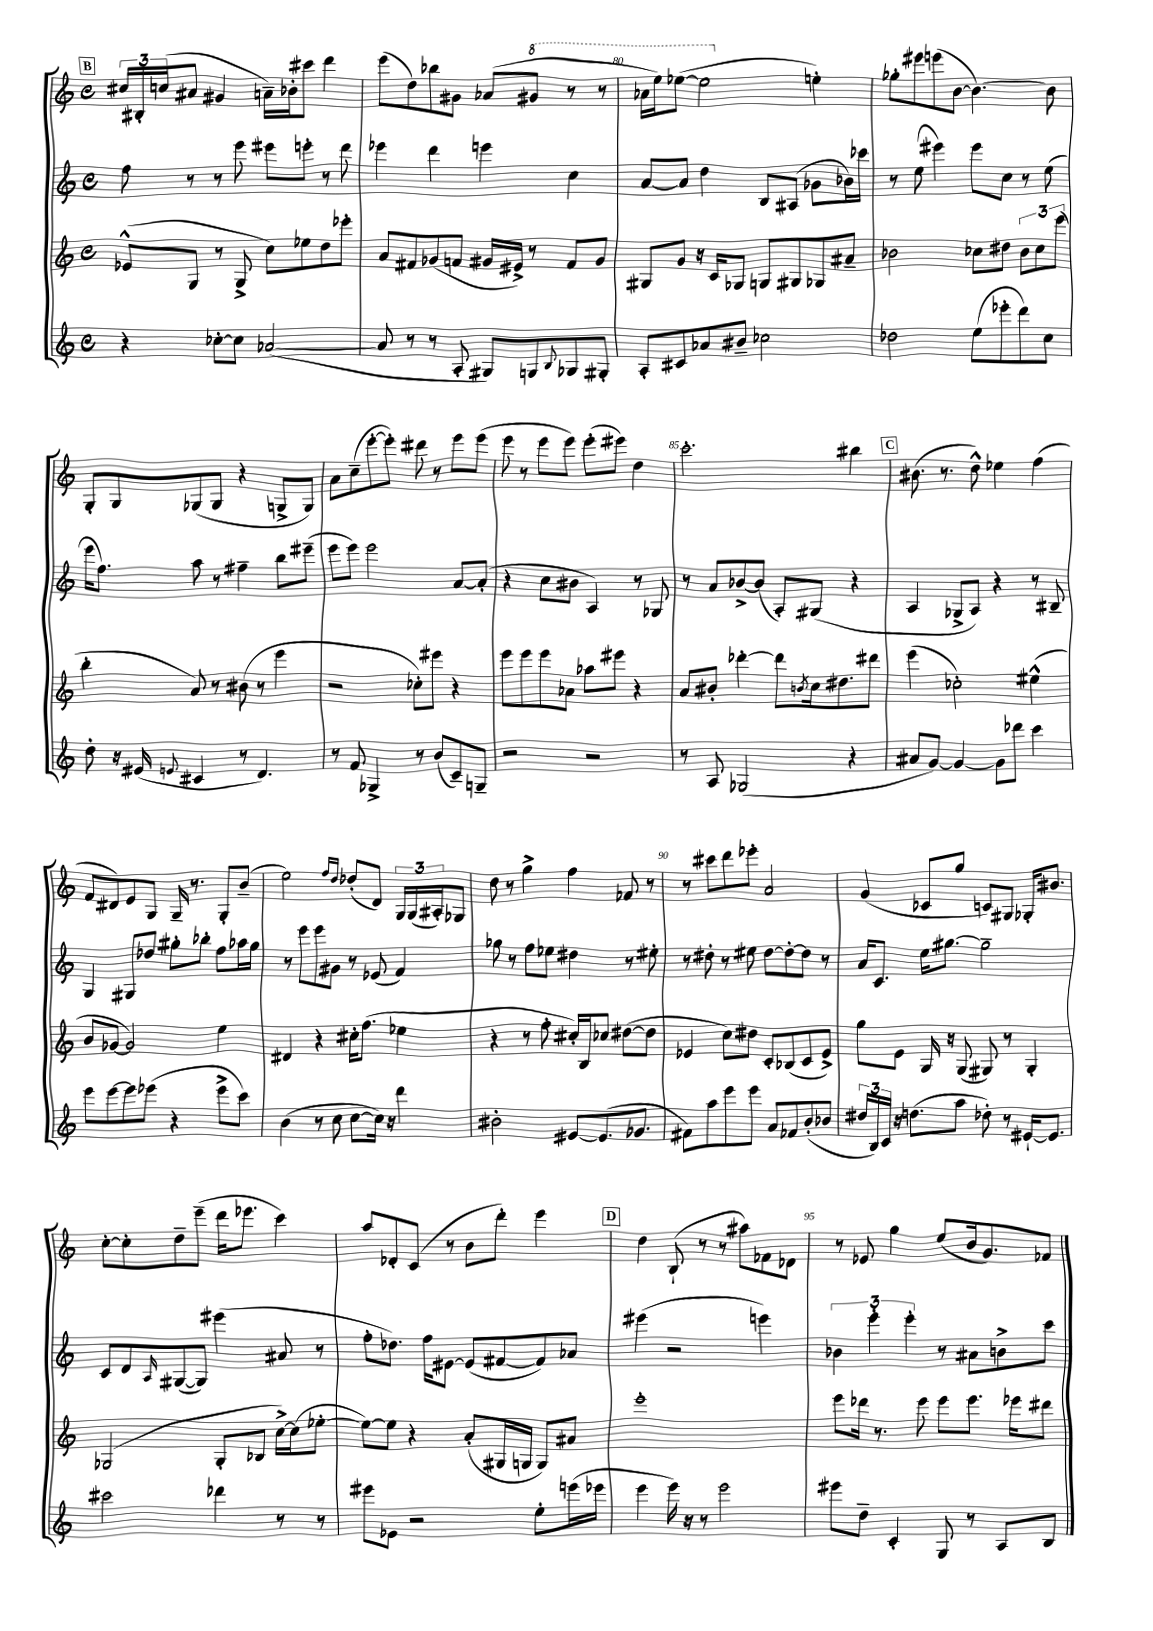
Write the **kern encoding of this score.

**kern	**kern	**kern	**kern
*staff4	*staff3	*staff2	*staff1
*clefG2	*clefG2	*clefG2	*clefG2
*k[]	*k[]	*k[]	*k[]
*M4/4	*M4/4	*M4/4	*M4/4
*met(c)	*met(c)	*met(c)	*met(c)
4r	(8e-^^	8ff	24cc#
.	.	.	24B#'
.	.	.	(24cc
.	8G	8r	8a#
[8cc-'	8r	8r	4g#
8cc-]	8G^	8eee	.
([2a-	8cc)	8eee#	16a~)
.	.	.	16b-'
.	8ee-	8eee'	8ccc#
.	8dd	8r	4ddd
.	8eee-'	8ddd	.
=	=	=	=
8a-]	8a	4eee-	(8eee
8r	8f#	.	8dd)
8r	(8g-	4ddd	8bb-
8A'	8f	.	8g#
8G#)	16g#	4eee	(8a-
.	16e#^)	.	.
8G	8r	.	8gg#
8qqB	.	.	.
8G-	8f	4cc	8r
8G#'	8g#	.	8r
=	=	=	=
8A'	8G#	[8a	16aa-
.	.	.	16eee)
8c#	8g	8a]	([8eee-
8a-	16r	4dd	2eee-]
.	16c	.	.
8b#~	8G-	.	.
2cc-	8G	8B	.
.	8G#	(8A#	.
.	8G-	8g-	4ee')
.	8a#~	16b-)	.
.	.	16ccc-	.
=	=	=	=
2dd-	2b-	8r	8gg-'
.	.	(8ee	8eee#
.	.	4eee#)	(8eee
.	.	.	[8b
(8ee	8cc-	8eee#	4.b_)
8eee-'	8dd#	8cc	.
8ddd)	12b-	8r	.
.	12cc-	.	.
8cc	.	(8ee	8b]
.	(12eee	.	.
=	=	=	=
8dd'	4bb'	16eee	8G'
.	.	8.ff)	.
16r	.	.	8G
(16e#	.	.	.
8qqe	.	.	.
4c#	8a)	8aa	(8G-
.	8r	8r	8G-
8r	(8b#	4ff#~	4r
4.d)	8r	.	.
.	4eee	8bb	8G^
.	.	(8eee#~	8G)
=	=	=	=
8r	2r	8eee	8a
8f	.	8eee)	(8cc~
4G-^	.	2eee	[8eee'
.	.	.	8eee'])
8r	8cc-')	.	8ddd#
(8b	8eee#	.	8r
8c~)	4r	[8a	8eee
8G~	.	(8a']	(8eee
=	=	=	=
2r	8eee	4r	8eee
.	8eee	.	8r
.	8eee	8cc	8eee
.	8a-	8b#	8eee)
2r	8aa-	4A)	(8eee'
.	8eee#	.	8eee#)
.	4r	8r	4dd
.	.	8G-	.
=	=	=	=
8r	8a	8r	2.ccc'
8A	8b#'	8a	.
(2G-	[4ddd-'	[8b-^	.
.	.	(8b-]	.
.	8ddd-]	8A')	.
.	8qb	.	.
.	16cc	(8G#	.
.	8.dd#	.	.
4r	.	4r	4bb#
.	8ddd#	.	.
=	=	=	=
8a#	(4eee	4A	(8.b#
[8g)	.	.	.
.	.	.	8.r
4g_	2cc-')	8G-^	.
.	.	8A)	8dd^^)
8g]	.	4r	4ee-
8ddd-	.	.	.
4ccc	(4ee#^^	8r	(4ff
.	.	8B#~	.
=	=	=	=
8eee	8b	4G	8f
[8eee	[8g-	.	8d#)
8eee]	2g-])	8G#	8e
(8eee-	.	8dd-	8G
4r	.	8gg#'	16G~
.	.	.	8.r
.	.	8bb-'	.
8eee-^	4ee	8ff	8G'
8ccc)	.	16aa-	(8b~
.	.	16gg#	.
=	=	=	=
(4b	4d#	8r	2ee)
.	.	8eee	.
8r	4r	8eee	.
8cc	.	8g#	.
.	.	.	16qqff
.	.	.	16qqdd
[8cc	16cc#'	8r	(8dd-'
.	(8.ff	.	.
16cc])	.	(8e-	8d)
16r	.	.	.
4ddd	4ee-	4f)	24G
.	.	.	(24G
.	.	.	24A#')
.	.	.	8G-
=	=	=	=
2b#'	4r	8gg-	8dd
.	.	8r	8r
.	8r	8ff	4gg^
.	8ff'	8ee-	.
[8e#	16cc#')	4dd#	4ff
.	16B	.	.
(8.e#]	8cc-	.	.
.	([8dd#	8r	8f-
8.g-	.	.	.
.	8dd#]	8ee#'	8r
=	=	=	=
8f#)	4e-	8r	8r
8aa	.	8dd#'	8ccc#
8eee	8cc)	8r	8ddd
8eee	8dd#	8ee#	8eee-'
8a	8c'	[8dd#	2a
8f-	(8B-	8dd#'_	.
(8b'	8c	8dd#]	.
8b-	8e-^)	8r	.
=	=	=	=
24dd#	8gg	16a	(4g
24B)	.	.	.
.	.	8.c	.
24c	.	.	.
16r	8e	.	.
(8.dd	.	.	.
.	16G	16ee	8c-
.	16r	[8.gg#	.
8aa	(8G	.	8gg
8dd-')	8G#)	2gg#~]	8c)
8r	8r	.	8G#
[16e#`	4G#'	.	16G-'
8.e#]	.	.	8.b#
=	=	=	=
2ccc#	(2G-	8c	[8cc'
.	.	8d	8cc']
.	.	16qqA	.
.	.	([8G#	8dd~
.	.	8G#])	(8eee~
4ddd-	8G-'	(4eee#	16ddd
.	.	.	8.eee-
.	8B-	.	.
8r	[16cc^)	8a#	4ccc)
.	(16cc]	.	.
8r	[8ee-'	8r	.
=	=	=	=
8eee#	8ee-_)	8ff'	8aa
8e-	8ee-]	8.dd-)	8d-'
2r	4r	.	(8c
.	.	16ff	.
.	.	[8e#	8r
.	(8a'	(8e#]	8b
.	16G#	[8f#	8ddd')
.	16G	.	.
8ee'	8G)	8f#])	4eee
(16eee	8a#	8a-	.
16eee-	.	.	.
=	=	=	=
4eee	1eee'	(4eee#	4dd
16eee)	.	2r	(8B`
16r	.	.	.
8r	.	.	8r
2eee	.	.	8r
.	.	.	8aa#)
.	.	4eee)	8f-
.	.	.	8d-
=	=	=	=
8eee#	8eee	6b-	8r
8dd~	16ddd-	.	8e-
.	.	6eee'	.
.	8.r	.	.
4c'	.	.	4gg
.	.	6eee'	.
.	8eee	.	.
8G	8eee	8r	(8ee
8r	8.eee	8a#	16b
.	.	.	8.g)
8A	.	8b^	.
.	16eee-	.	.
8B	8ddd#	8ccc	8f-
==	==	==	==
*-	*-	*-	*-
